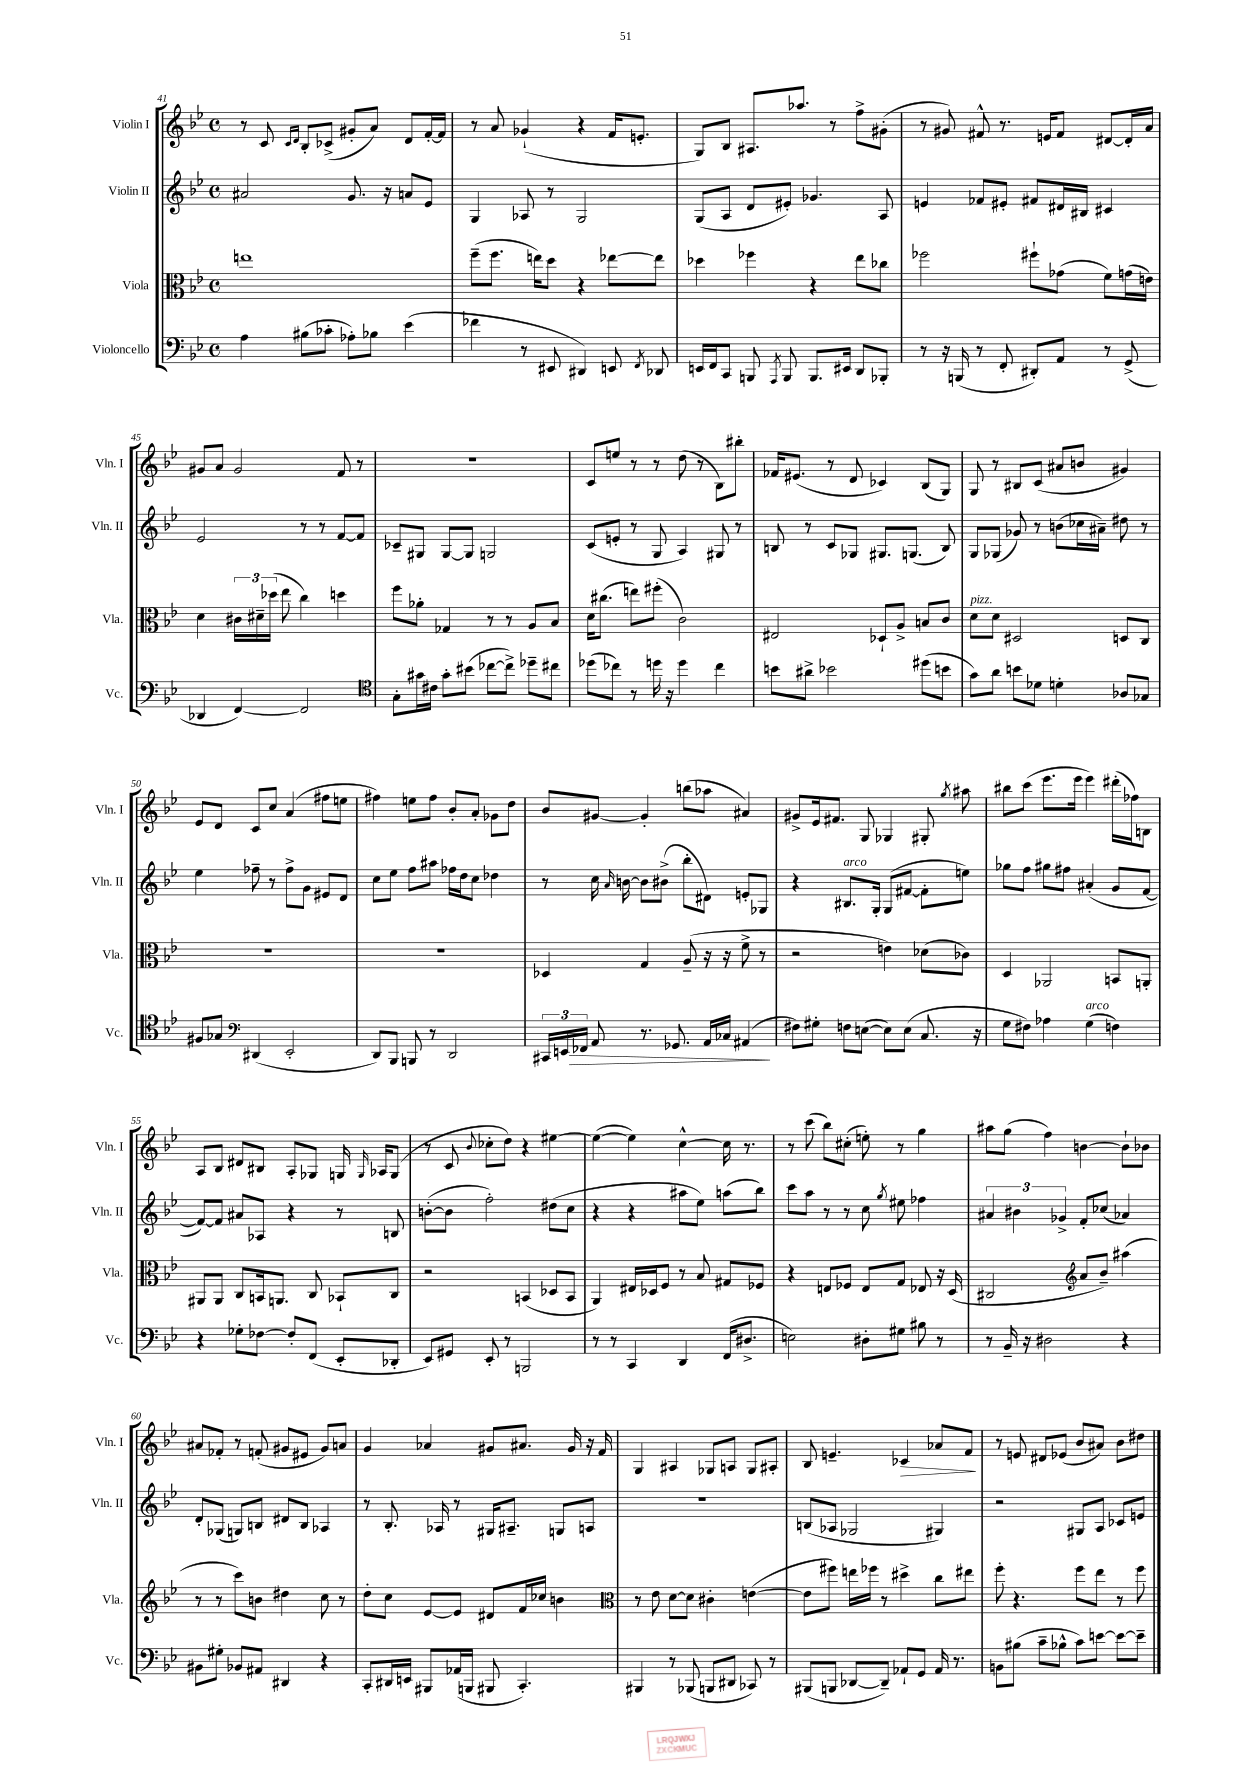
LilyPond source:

<<
\new StaffGroup <<
\new Staff = "s0" \with { instrumentName = "Violin I" shortInstrumentName = "Vln. I" } {
    \clef treble \key bes \major \defaultTimeSignature \time 4/4
    \autoBeamOff r8 c'8 \grace { c'16[ d'16] } bes8[-. ces'8]->( gis'8[-. a'8]) d'8[ f'16~-. f'16] |
    r8 a'8 ges'4-!( r4 f'16[ e'8.]-. |
    g8[) bes8] ais8.[ aes''8.] r8 f''8[-> gis'8]-.( |
    r8 gis'8) fis'8-^ r8. e'16[ fis'8] dis'8[~ dis'16-. a'16] |
    gis'8[ a'8] gis'2 f'8 r8 |
    r1 |
    c'8[ e''8] r8 r8 d''8( r8 bes8[) bis''8]-. |
    fes'16[ eis'8.]( r8 d'8 ces'4) bes8[( g8]) |
    g8 r8 bis8[ c'8]( ais'8[ b'8] gis'4) |
    ees'8[ d'8] c'8[ c''8] a'4( fis''8[ e''8] |
    fis''4) e''8[ fis''8] bes'8[-. a'8]-. ges'8[ d''8] |
    bes'8[ gis'8]~ gis'4-. b''8[( aes''8] ais'4) |
    gis'8[-> ees'16 fis'8.] g8 ges4 gis8-. \acciaccatura { g''8 } ais''8 |
    bis''8[ c'''8]( ees'''8.[ ees'''16] ees'''4) dis'''16[-.( fes''16) b8] |
    a8[ bes8] dis'8[ bis8] a8[-. ges8] g16 \grace { g16 } aes16[ g8]( |
    r8 c'8 \appoggiatura { bes'8 } ces''8[-. d''8]) r4 eis''4~ |
    eis''4~( eis''4) c''4~-^ c''16 r8. |
    r8 c'''8( bes''8[) cis''8]-.( e''8-.) r8 g''4 |
    ais''8[ g''8]( f''4) b'4~ b'8[-! bes'8] |
    ais'8[ fes'8]-. r8 f'8-.( gis'8[ eis'8] gis'8[) a'8] |
    g'4 aes'4 gis'8[ ais'8.] gis'16 r16 f'16 |
    g4 ais4 ges8[ a8] ges8[ ais8]-. |
    bes8 e'4.-- ces'4\> aes'8[ f'8]\! |
    r8 e'8 dis'8[ ees'8]( bes'8[ ais'8]) bes'8[ dis''8] \bar "|." |
}
\new Staff = "s1" \with { instrumentName = "Violin II" shortInstrumentName = "Vln. II" } {
    \clef treble \key bes \major \defaultTimeSignature \time 4/4
    \autoBeamOff ais'2 g'8. r16 a'8[ ees'8] |
    g4 aes8 r8 g2 |
    g8[( a8] d'8[ eis'8]-.) ges'4. a8 |
    e'4 fes'8[ eis'8]-. fis'8[ dis'16 bis16] cis'4 |
    ees'2 r8 r8 f'8[~ f'8] |
    ces'8[-- gis8] gis8[~ gis8] g2 |
    c'8[( e'8]-. r8 g8 a4) gis8 r8 |
    b8 r8 c'8[ ges8] gis8.[ g8.]( b8) |
    g8[ ges8]( ges'8) r8 b'8[( ces''16 ais'16]--) dis''8 r8 |
    ees''4 fes''8-- r8 fes''8[-> g'8] eis'8[ d'8] |
    c''8[ ees''8] f''8[ ais''8] fes''16[ d''16 c''8] des''4 |
    r8 c''16 \grace { a'16 } b'16~ b'8[ bis'8]->( bes''8[-. dis'8]) e'8[-. ges8] |
    r4 bis8.[^\markup { \italic "arco" } g16]-. g8[( fis'8]~ fis'8[-. e''8]) |
    ges''8[ f''8] gis''8[ fis''8] ais'4-.( g'8[ f'8]~ |
    f'8[~) f'8] ais'8[ aes8] r4 r8 b8 |
    b'8[~-.( b'8] f''2-.) dis''8[( c''8] |
    r4 r4 ais''8[ ees''8]) a''8[( bes''8]) |
    c'''8[ a''8] r8 r8 c''8 \acciaccatura { g''8 } eis''8 fes''4 |
    \tuplet 3/2 { ais'4 bis'4 ges'4-> } f'8[-. ces''8]( aes'4) |
    d'8[-. ges8]( g8[) b8] dis'8[ b8] aes4 |
    r8 bes8.-. aes16 r8 gis16[ ais8.]-- g8[ a8] |
    R1 |
    b8[( aes8] ges2 gis4) |
    r2 gis8[ a8] ces'8[ e'8] \bar "|." |
}
\new Staff = "s2" \with { instrumentName = "Viola" shortInstrumentName = "Vla." } {
    \clef alto \key bes \major \defaultTimeSignature \time 4/4
    \autoBeamOff e''1 |
    f''8[--( f''8.] e''16[) d''8] r4 ees''8[~ ees''8] |
    des''4 fes''4 r4 ees''8[ ces''8] |
    fes''2 fis''8[-! ges'8]( f'8[) g'16( e'16]) |
    d'4 \tuplet 3/2 { cis'16[ dis'16-- des''16]( } ees''8 c''4) d''4 |
    f''8[ aes'8]-. ges4 r8 r8 a8[ bes8] |
    d'16[ cis''8.]( e''8[) fis''8]-.( c'2) |
    eis2 des8[-! a8]-> b8[ c'8] |
    d'8[^\markup { \italic "pizz." } d'8] dis2 d8[ c8] |
    R1 |
    R1 |
    des4 g4 a8--( r16 r16 f'8-> r8 |
    r2 e'4) des'8[( ces'8]) |
    d4 aes,2 b,8[ a,8]-. |
    ais,8[ ais,8] c8[ b,16 a,8.] c8 bes,8[-! c8] |
    r2 b,4( des8[ b,8] |
    a,4) eis16[ des16 f8] r8 bes8 gis8[ fes8] |
    r4 e8[ fes8] e8[ g8] ees8 r16 d16( |
    cis2 \clef treble a'8[ bes'8]--) ais''4( |
    r8 r8 c'''8[) b'8] dis''4 c''8 r8 |
    d''8[-. c''8] ees'8[~ ees'8] dis'8[ f'16 ces''16] b'4 |
    \clef alto r8 ees'8 d'8[~ d'8] cis'4-. e'4~( |
    e'8[ fis''8]) e''16[ fes''16] r8 dis''4-> c''8[ eis''8] |
    f''8-. r4. f''8[ ees''8] r8 f''8 \bar "|." |
}
\new Staff = "s3" \with { instrumentName = "Violoncello" shortInstrumentName = "Vc." } {
    \clef bass \key bes \major \defaultTimeSignature \time 4/4
    \autoBeamOff a4 bis8[( ces'8]-. aes8[-.) bes8] ees'4( |
    fes'4 r8 eis,8 dis,4) e,8 \acciaccatura { f,8 } des,8 |
    e,16[ f,16 c,8] b,,8 \acciaccatura { a,,8 } b,,8 b,,8.[ eis,16] d,8[ bes,,8]-. |
    r8 r16 b,,16( r8 f,8-. dis,8[-.) a,8] r8 g,8->( |
    des,4 f,4~) f,2 |
    \clef tenor g8[-. gis'16 cis'16] gis'8[-. bis'8]( ces''8[~ ces''8]->) des''8[-- cis''8] |
    des''8[( ces''8]) r8 d''16 r16 d''4 ces''4 |
    b'8[ ais'8]-> bes'2 dis''8[( b'8] |
    g'8[) a'8] b'8[ des'8] d'4-. aes8[ ges8] |
    fis8[ ges8] \clef bass dis,4( ees,2-. |
    d,8[) bes,,8] b,,8 r8 d,2 |
    \tuplet 3/2 { cis,16[ e,16 fes,16]\> } a,8 r8. ges,8. a,16[ ces16] ais,4\!( |
    fis8[) gis8]-. f8[ e8]~( e8[) e8]( c8. r16 |
    g8[ fis8]) aes4 g4^\markup { \italic "arco" }( f4) |
    r4 ges8[-. fes8]~ fes8[-. f,8]( ees,8[-. des,8]-. |
    ees,8[) gis,8] ees,8-. r8 b,,2 |
    r8 r8 c,4 d,4 f,16[( dis8.]-> |
    e2) dis8[-. gis8] bis8 r8 |
    r8 bes,16-- r16 dis2 r4 |
    bis,8[ gis8]-. bes,8[ ais,8] dis,4 r4 |
    c,8[-. dis,16 e,16] bis,,8[ aes,16( b,,16] bis,,8 c,4.-.) |
    bis,,4 r8 bes,,8( b,,8[ dis,8] ces,8) r8 |
    bis,,8[( b,,8] des,8[~ des,8]--) aes,8[-! g,8] aes,16 r8. |
    b,8[ bis8]( c'8[-- bes8]-^ c'8[) e'8]~ e'8[~ e'8]-- \bar "|." |
}
>>
>>
\layout { \context { \Score currentBarNumber = #41 } }
